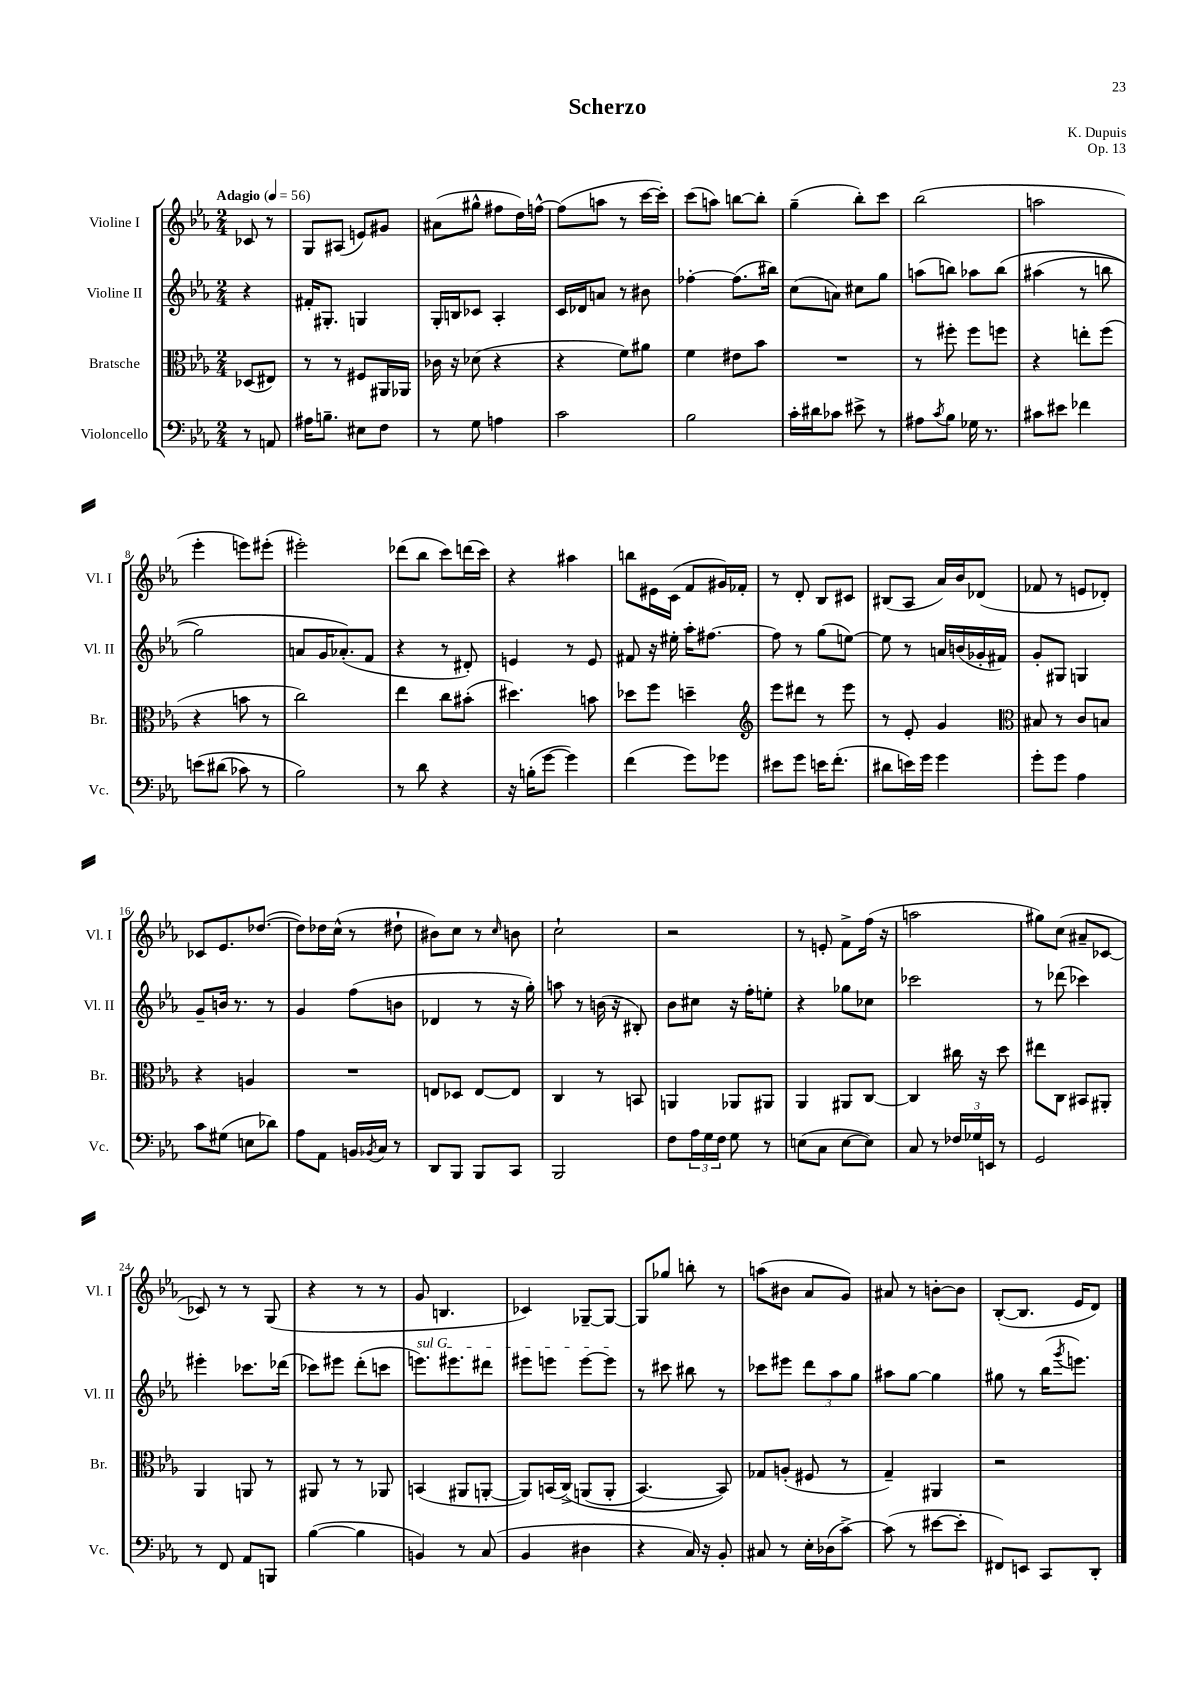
\header { title = "Scherzo" composer = "K. Dupuis" opus = "Op. 13" }
<<
\new StaffGroup <<
\new Staff = "s0" \with { instrumentName = "Violine I" shortInstrumentName = "Vl. I" } {
    \clef treble \key ees \major \numericTimeSignature \time 2/4 \partial 4 \tempo "Adagio" 4 = 56
    ces'8 r8 |
    g8 ais8( e'8) gis'8 |
    ais'8( gis''8-^ fis''8 d''16) f''16~-^ |
    f''8( a''8 r8 c'''16~ c'''16-.) |
    c'''8( a''8) b''8~ b''8-. |
    g''4--( bes''8-.) c'''8 |
    bes''2( |
    a''2 |
    ees'''4-. e'''8) eis'''8-.( |
    eis'''2-.) |
    des'''8( bes''8 c'''8) d'''16( c'''16) |
    r4 ais''4 |
    b''8 eis'16 c'16( f'8 gis'16) fes'16-. |
    r8 d'8-. bes8 cis'8 |
    bis8( aes8 aes'16) bes'16 des'8( |
    fes'8 r8 e'8 des'8-.) |
    ces'8 ees'8. des''8.~( |
    des''8) des''16 c''16-^( r8 dis''8-! |
    bis'8) c''8 r8 \grace { c''16 } b'8 |
    c''2-! |
    r2 |
    r8 e'8-. f'8-> f''16( r16 |
    a''2 |
    gis''8) c''8( ais'8-- ces'8~ |
    ces'8) r8 r8 g8( |
    r4 r8 r8 |
    g'8 b4. |
    ces'4) ges8~-- ges8~ |
    ges8 ges''8 b''8-. r8 |
    a''8( bis'8 aes'8 g'8) |
    ais'8 r8 b'8~-. b'8 |
    bes8~-.( bes8. ees'16 d'8) \bar "|." |
}
\new Staff = "s1" \with { instrumentName = "Violine II" shortInstrumentName = "Vl. II" } {
    \clef treble \key ees \major \numericTimeSignature \time 2/4 \partial 4
    r4 |
    fis'16-. gis8.-. g4 |
    g16-. b16 ces'8 aes4-. |
    c'16 des'16 a'8 r8 bis'8 |
    fes''4~-. fes''8.( bis''16) |
    c''8( a'8) cis''8 g''8 |
    a''8( b''8) aes''8 b''8\( |
    ais''4( r8 b''8 |
    g''2) |
    a'8 g'16 aes'8.-.(\) f'8 |
    r4 r8 dis'8-.) |
    e'4 r8 e'8 |
    fis'8 r16 eis''16-. aes''16-. fis''8.~ |
    fis''8 r8 g''8( e''8~) |
    e''8 r8 a'16 b'16( ges'16-. fis'16) |
    g'8-. gis8 g4 |
    g'8-- b'16 r8. r8 |
    g'4 f''8( b'8 |
    des'4 r8 r16 g''16-.) |
    a''8 r8 b'16( r16 bis8-.) |
    bes'8 cis''8 r16 f''16-. e''8-. |
    r4 ges''8 ces''8 |
    ces'''2 |
    r8 des'''8( ces'''4) |
    eis'''4-. ces'''8. des'''16( |
    ces'''8) eis'''8 d'''8-.( c'''8 |
    \once \override TextSpanner.bound-details.left.text = \markup { \italic "sul G" } e'''8.\startTextSpan) eis'''8. dis'''8 |
    eis'''8 e'''8 e'''8~ e'''8\stopTextSpan |
    r8 cis'''8 bis''8 r8 |
    ces'''8 eis'''8 \tuplet 3/2 { d'''8 aes''8 g''8 } |
    ais''8 g''8~ g''4 |
    gis''8 r8 bes''16( \acciaccatura { g'''8 } e'''8.) \bar "|." |
}
\new Staff = "s2" \with { instrumentName = "Bratsche" shortInstrumentName = "Br." } {
    \clef alto \key ees \major \numericTimeSignature \time 2/4 \partial 4
    des8( eis8) |
    r8 r8 fis8 ais,16 aes,16 |
    ces'16 r16 des'8( r4 |
    r4 f'8) ais'8 |
    f'4 eis'8 bes'8 |
    R2 |
    r8 fis''8-. fis''8 f''8 |
    r4 e''8-. f''8( |
    r4 b'8 r8 |
    c''2) |
    ees''4 c''8 bis'8-.( |
    dis''4.) b'8 |
    des''8 f''8 d''4-- |
    \clef treble ees'''8 dis'''8 r8 ees'''8 |
    r8 ees'8-. g'4 |
    \clef alto bis8 r8 c'8 b8 |
    r4 a4 |
    R2 |
    e8 des8 e8~ e8 |
    c4 r8 b,8 |
    a,4 aes,8 ais,8 |
    aes,4 ais,8 c8~ |
    c4 cis''16 r16 d''8 |
    eis''8 c8 bis,8 ais,8-. |
    aes,4 a,8 r8 |
    ais,8 r8 r8 aes,8 |
    b,4( ais,8 a,8~-. |
    a,8) b,16( c16->)\( a,8( a,8-. |
    bes,4.~) bes,8\) |
    ges8 a8-.( fis8 r8 |
    g4--) ais,4 |
    r2 \bar "|." |
}
\new Staff = "s3" \with { instrumentName = "Violoncello" shortInstrumentName = "Vc." } {
    \clef bass \key ees \major \numericTimeSignature \time 2/4 \partial 4
    r8 a,8 |
    ais16 b8.-- eis8 f8 |
    r8 g8 a4 |
    c'2 |
    bes2 |
    c'16-. dis'16 ces'8 eis'8-> r8 |
    ais8 \acciaccatura { c'8 } bes8 ges16 r8. |
    cis'8 eis'8 fes'4 |
    e'8\( dis'8( ces'8) r8 |
    bes2\) |
    r8 d'8 r4 |
    r16 b16-.( g'8~ g'4) |
    f'4( g'8) ges'8 |
    eis'8 g'8 e'16 f'8.-.( |
    dis'8 e'16) g'16 g'4 |
    g'8-. g'8 aes4 |
    c'8 gis8( e8 des'8) |
    aes8 aes,8 b,16 \acciaccatura { bes,8 } c16 r8 |
    d,8 bes,,8 bes,,8 c,8 |
    bes,,2 |
    f8 \tuplet 3/2 { aes16 g16 f16 } g8 r8 |
    e8( c8 e8~ e8) |
    c8 r8 \tuplet 3/2 { fes16 ges16 e,16 } r8 |
    g,2 |
    r8 f,8 aes,8 b,,8 |
    bes4~( bes4 |
    b,4) r8 c8( |
    bes,4 dis4 |
    r4 c16) r16 bes,8-. |
    cis8 r8 ees16-. des16( c'8~->) |
    c'8( r8 eis'8~ eis'8-. |
    fis,8) e,8 c,8 d,8-. \bar "|." |
}
>>
>>
